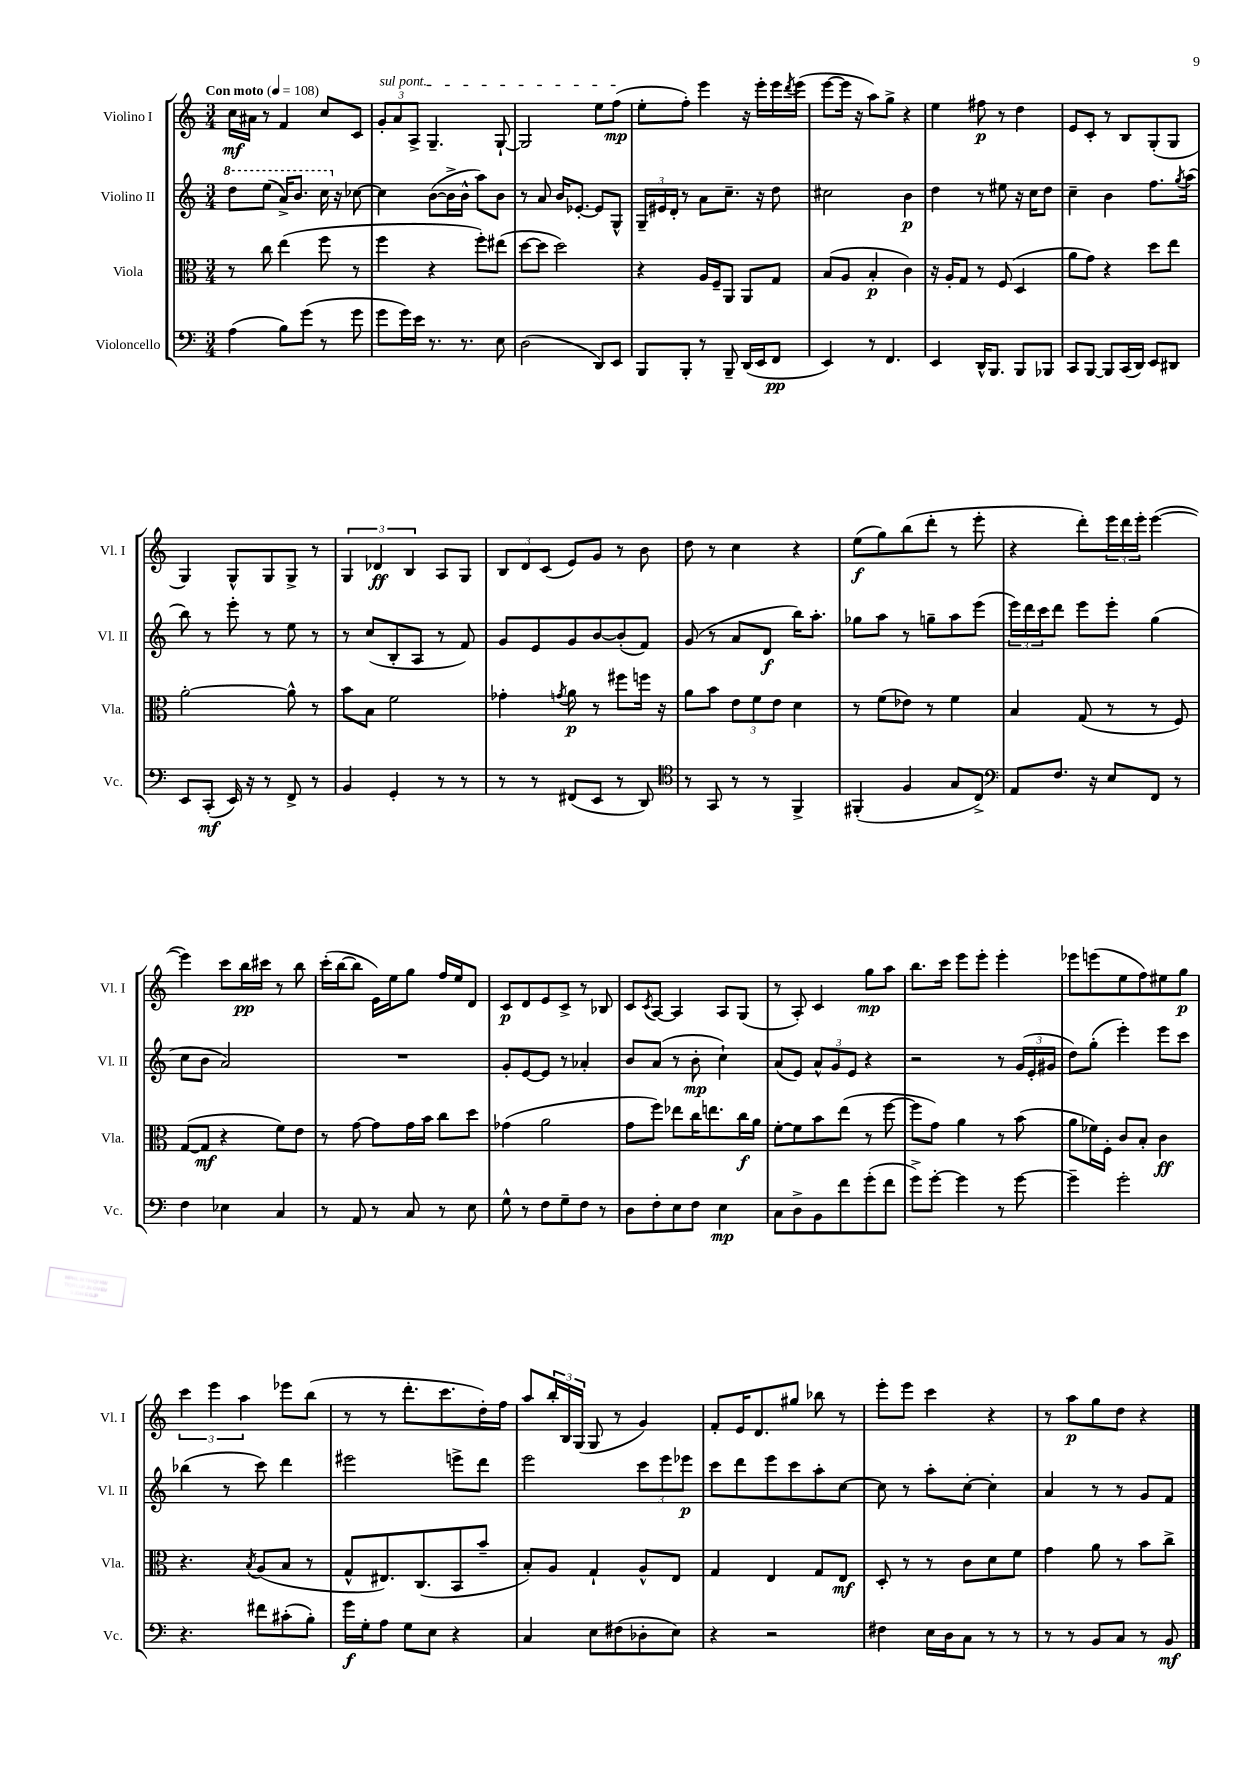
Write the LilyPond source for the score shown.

<<
\new StaffGroup <<
\new Staff = "s0" \with { instrumentName = "Violino I" shortInstrumentName = "Vl. I" } {
    \clef treble \key c \major \numericTimeSignature \time 3/4 \tempo "Con moto" 4 = 108
    c''16\mf ais'16 r8 f'4 c''8 c'8 |
    \tuplet 3/2 { \once \override TextSpanner.bound-details.left.text = \markup { \italic "sul pont." } g'8-.\startTextSpan a'8 a8-> } g4.-- g8~-! |
    g2 e''8 f''8\mp\stopTextSpan( |
    e''8-. f''8-.) e'''4 r16 e'''16-. e'''16 \acciaccatura { d'''8 } e'''16( |
    e'''8~ e'''16 r16 a''8) g''8-> r4 |
    e''4 fis''8\p r8 d''4 |
    e'8 c'8-. r8 b8 g8-.( g8 |
    g4) g8-^ g8 g8-> r8 |
    \tuplet 3/2 { g4 des'4\ff b4 } a8 g8 |
    \tuplet 3/2 { b8 d'8 c'8( } e'8) g'8 r8 b'8 |
    d''8 r8 c''4 r4 |
    e''8\f( g''8) b''8( d'''8-. r8 e'''8-. |
    r4 d'''8-.) \tuplet 3/2 { e'''16 d'''16 e'''16-. } e'''4~( |
    e'''4) c'''8 b''16\pp cis'''16 r8 b''8 |
    c'''16-.( b''16~ b''8 e'16) e''16 g''8 f''16 e''16 d'8 |
    c'8\p d'8 e'8 c'8-> r8 bes8 |
    c'8 \acciaccatura { c'8 } a8~ a4 a8 g8( |
    r8 a8-.) c'4 g''8\mp a''8 |
    b''8. c'''16 e'''8 e'''8-. e'''4-. |
    ees'''8 e'''8( e''8 f''8) eis''8 g''8\p |
    \tuplet 3/2 { c'''4 e'''4 a''4 } ees'''8 b''8( |
    r8 r8 d'''8.-. c'''8. d''16-.) f''16 |
    a''8 \tuplet 3/2 { b''16-. b16 g16( } g8 r8 g'4) |
    f'8-. e'16 d'8. gis''8 bes''8 r8 |
    e'''8-. e'''8 c'''4 r4 |
    r8 a''8\p g''8 d''8 r4 \bar "|." |
}
\new Staff = "s1" \with { instrumentName = "Violino II" shortInstrumentName = "Vl. II" } {
    \clef treble \key c \major \numericTimeSignature \time 3/4
    \ottava #1 d'''8 e'''8( a''16->) b''8. c'''16 \ottava #0 r16 ces''8~ |
    ces''4 b'8~( b'16-> b'16-^ a''8) b'8 |
    r8 a'8 b'16 ees'8.~-. ees'8 g8-^ |
    \tuplet 3/2 { g16-- eis'16 d'16-. } r8 a'8 c''8.-- r16 d''8 |
    cis''2 b'4\p |
    d''4 r8 eis''8 r16 c''16 d''8 |
    c''4-- b'4 f''8. \acciaccatura { g''8 } a''16( |
    b''8) r8 e'''8-. r8 e''8 r8 |
    r8 c''8( b8-. a8 r8 f'8) |
    g'8 e'8 g'8 b'8~ b'8-.( f'8) |
    g'8( r8 a'8 d'8\f b''16) a''8.-. |
    ges''8 a''8 r8 g''8-- a''8 e'''8( |
    \tuplet 3/2 { e'''16) d'''16 c'''16 } d'''8 e'''8 e'''8-. g''4( |
    c''8 b'8 a'2) |
    R2. |
    g'8-. e'8~ e'8 r8 aes'4-. |
    b'8 a'8( r8 b'8-.\mp c''4-!) |
    a'8( e'8) \tuplet 3/2 { a'8-^ g'8 e'8 } r4 |
    r2 r8 \tuplet 3/2 { g'16( e'16-. gis'16 } |
    d''8) g''8-.( e'''4-.) e'''8 c'''8 |
    bes''4( r8 c'''8) d'''4 |
    eis'''2 e'''8-> d'''8 |
    e'''2 \tuplet 3/2 { c'''8 e'''8 ees'''8\p } |
    c'''8 d'''8 e'''8 c'''8 a''8-. c''8~ |
    c''8 r8 a''8-. c''8~-. c''4-. |
    a'4 r8 r8 g'8 f'8 \bar "|." |
}
\new Staff = "s2" \with { instrumentName = "Viola" shortInstrumentName = "Vla." } {
    \clef alto \key c \major \numericTimeSignature \time 3/4
    r8 c''8 e''4( f''8 r8 |
    f''4 r4 f''8-.) eis''8( |
    d''8~ d''8 d''2) |
    r4 a16 f16-- a,8 a,8 g8 |
    b8( a8 b4-.\p c'4) |
    r16 a16-. g8 r8 f8( d4 |
    a'8 g'8) r4 d''8 e''8 |
    a'2~-. a'8-^ r8 |
    b'8 b8 f'2 |
    ges'4-. \acciaccatura { g'8 } a'8\p r8 fis''8 f''16 r16 |
    a'8 b'8 \tuplet 3/2 { e'8 f'8 e'8 } d'4 |
    r8 f'8( ees'8) r8 f'4 |
    b4 g8( r8 r8 f8) |
    g8~( g8\mf r4 f'8) e'8 |
    r8 g'8~ g'8 g'16 b'16 c''8 d''8 |
    ges'4( a'2 |
    g'8 f''8) ees''8 c''16 e''8. c''16\f a'16 |
    f'8~-. f'8 b'8 e''8( r8 f''8~ |
    f''8 g'8) a'4 r8 b'8( |
    a'8 fes'16) f16-. c'8 b8-. c'4\ff |
    r4. \acciaccatura { b8 } a8( b8 r8 |
    g8-^ eis8.) c8.( b,8 b'8-- |
    b8-.) a8 g4-! a8-^ e8 |
    g4 e4 g8 e8\mf |
    d8-. r8 r8 c'8 d'8 f'8 |
    g'4 a'8 r8 b'8 c''8-> \bar "|." |
}
\new Staff = "s3" \with { instrumentName = "Violoncello" shortInstrumentName = "Vc." } {
    \clef bass \key c \major \numericTimeSignature \time 3/4
    a4( b8) g'8( r8 g'8 |
    g'8 g'16) e'16 r8. r8. e8 |
    d2( d,8) e,8 |
    b,,8 b,,8-. r8 b,,8-- d,16( e,16 f,8\pp |
    e,4) r8 f,4. |
    e,4 d,16-^ b,,8. b,,8 bes,,8 |
    c,8 b,,8~ b,,8 c,16( d,16) e,8 dis,8 |
    e,8 c,8-.\mf( e,16) r16 r8 f,8-> r8 |
    b,4 g,4-. r8 r8 |
    r8 r8 fis,8( e,8 r8 d,8) |
    \clef tenor r8 g,8 r8 r8 f,4-> |
    fis,4-.( f4 g8 c8->) |
    \clef bass a,8 f8. r16 e8 f,8 r8 |
    f4 ees4 c4 |
    r8 a,8 r8 c8 r8 e8 |
    g8-^ r8 f8 g8-- f8 r8 |
    d8 f8-. e8 f8 e4\mp |
    c8 d8-> b,8 f'8 g'8-.( f'8 |
    g'8->) g'8~-. g'4 r8 g'8~ |
    g'4-- g'2-. |
    r4. fis'8 cis'8-.( b8-.) |
    g'16\f g16-. a8 g8 e8 r4 |
    c4 e8 fis8( des8-. e8) |
    r4 r2 |
    fis4 e16 d16 c8 r8 r8 |
    r8 r8 b,8 c8 r8 b,8\mf \bar "|." |
}
>>
>>
\layout { \context { \Score \remove "Bar_number_engraver" } }
